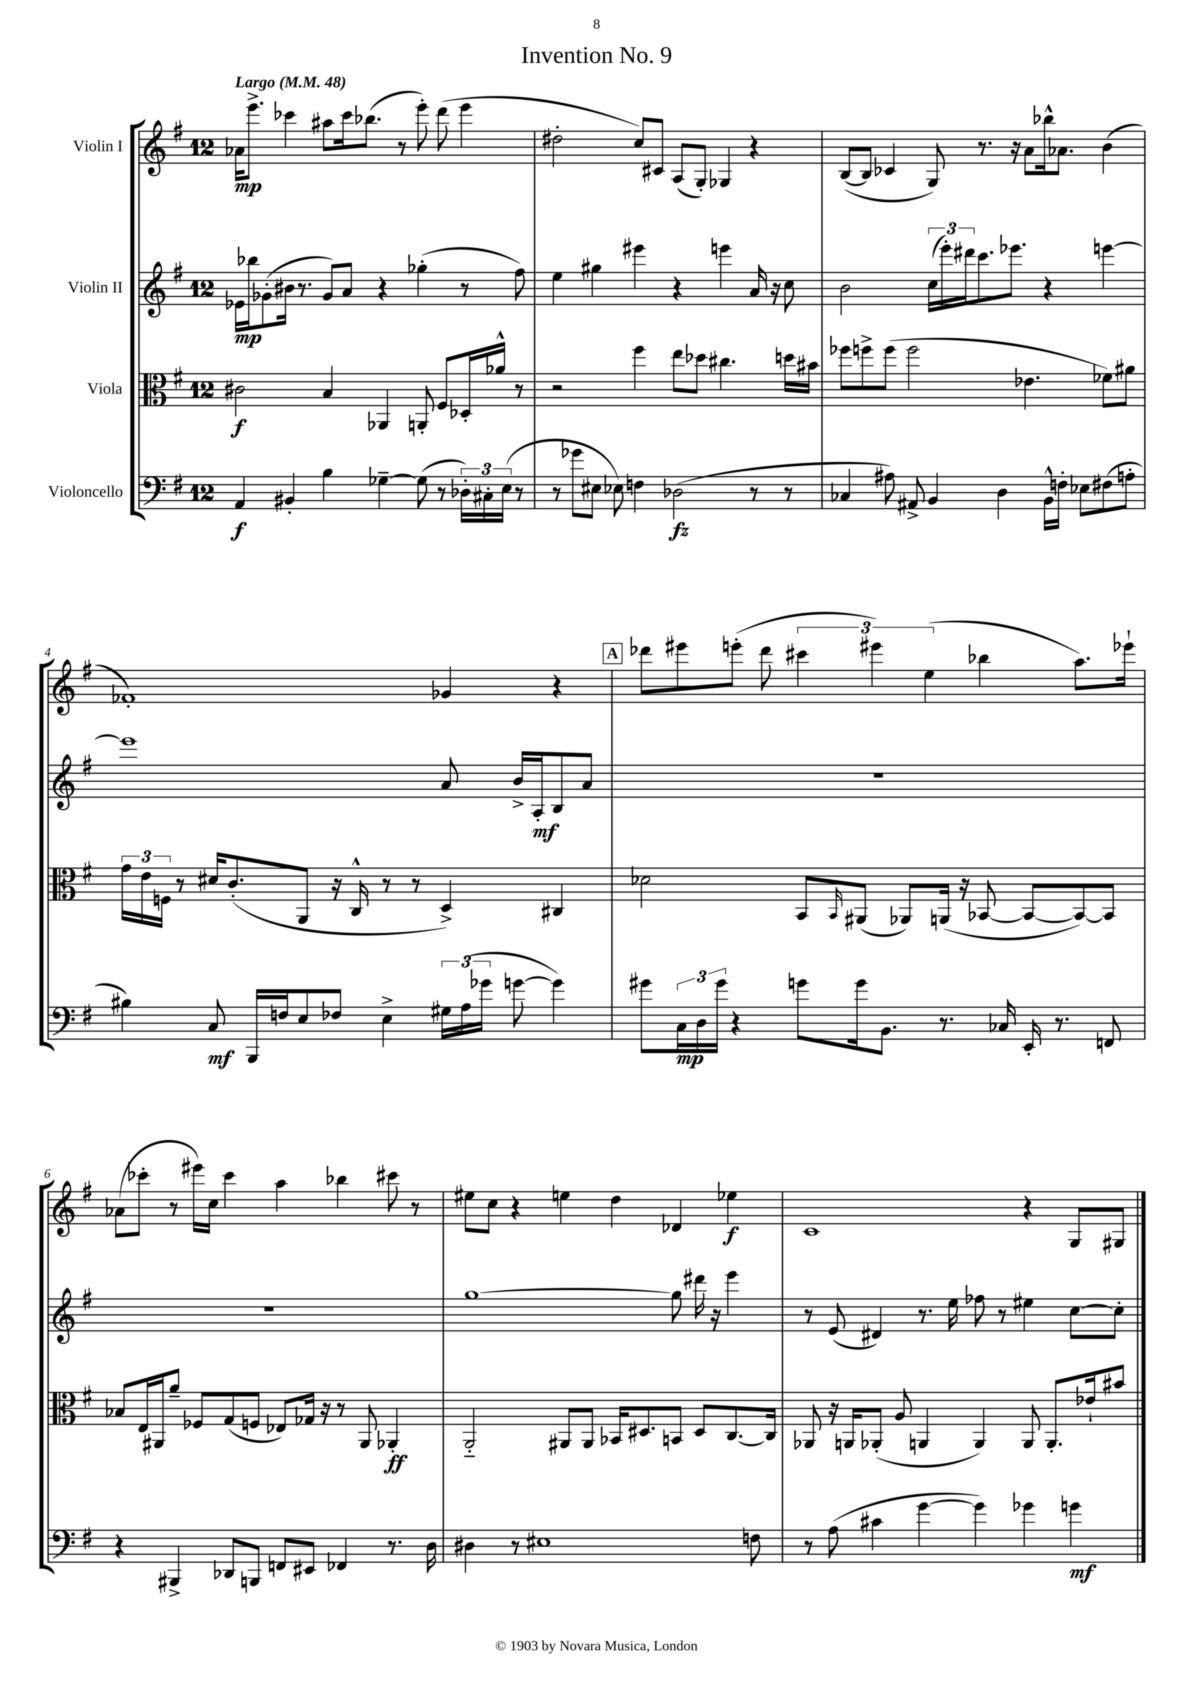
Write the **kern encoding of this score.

**kern	**kern	**kern	**kern
*staff4	*staff3	*staff2	*staff1
*clefF4	*clefC3	*clefG2	*clefG2
*k[f#]	*k[f#]	*k[f#]	*k[f#]
*M12/8	*M12/8	*M12/8	*M12/8
*MM48	*MM48	*MM48	*MM48
4AA	2c#	16e-	16a-
.	.	16bb-	8.eee^
.	.	(8g-'	.
4BB#'	.	16b#	4ccc-
.	.	8.r	.
4B	4B	8g-)	8aa#
.	.	8a	16ccc-
.	.	.	(8.bb-
[4G-~	4AA-	4r	.
.	.	.	8r
(8G-]	8AA'	(4gg-'	8eee')
8r	8F#	.	(8ddd
24D-')	16D-'	8r	4eee
24C#'	.	.	.
.	16a-^^	.	.
(24E	.	.	.
8r	8r	8ff#)	.
=	=	=	=
8r	2r	4ee	2dd#'
8g-	.	.	.
8E#	.	4gg#	.
8E-)	.	.	.
4F	4ff#	4eee#	8cc)
.	.	.	8c#
(2D-	8ee	4r	(8A
.	8dd-	.	8G')
.	4.cc#	4eee	4G-
8r	.	16a	4r
.	.	16r	.
8r	16dd	8cc	.
.	16b#	.	.
=	=	=	=
4C-	8ff-	2b	([8B
.	8ff^	.	8B]
8A#)	(8ff	.	4c-
8AA#^	2ff	.	.
4BB	.	(24cc	8G)
.	.	24eee')	.
.	.	24ddd#	.
.	.	8.ccc	8.r
4D	.	.	.
.	.	8.eee-	16r
.	4.e-	.	8a
16BB^^	.	4r	16bb-^^
16F'	.	.	8.a-
8E-	.	.	.
(8F#	8f-)	[4eee	(4b
8A'	8a#	.	.
=	=	=	=
4B#)	24g	1eee]	1f-')
.	24e	.	.
.	24F	.	.
.	8r	.	.
8C	16d#	.	.
.	(8.c'	.	.
16BBB	.	.	.
16F	.	.	.
8E	8AA	.	.
8F-	16r	.	.
.	16C^^	.	.
4E^	8r	.	.
.	8r	.	.
24G#	4D^)	8a	4g-
(24A	.	.	.
24g-	.	.	.
[8g	.	16b^	.
.	.	16A'	.
4g])	4C#	8B	4r
.	.	8a	.
=	=	=	=
8g#	2d-	1.r	8ddd-
24C	.	.	8eee#
24D	.	.	.
24g#	.	.	.
4r	.	.	(8eee'
.	.	.	8ddd-
8g	8BB	.	6ccc#
.	16qqBB	.	.
16g	(8AA#	.	.
.	.	.	6eee#)
8.BB	.	.	.
.	8AA-)	.	.
.	.	.	(6ee
8.r	(16AA	.	.
.	16r	.	.
.	[8BB-	.	4bb-
16C-	.	.	.
16EE'	8BB-_	.	.
8.r	.	.	.
.	8BB-_)	.	8.aa)
8FF	8BB-]	.	.
.	.	.	16eee-`
=	=	=	=
4r	8B-	1.r	(8a-
.	16E	.	8ccc-'
.	16AA#	.	.
4BBB#^	8a~	.	8r
.	8F-	.	16eee#)
.	.	.	16cc
8DD-	(8G	.	4ccc-
8BBB	8F	.	.
8FF	8E-)	.	4aa
8EE#	16G-	.	.
.	16r	.	.
4FF-	8r	.	4bb-
.	8AA#	.	.
8.r	4AA-'	.	8ccc#
.	.	.	8r
16D	.	.	.
=	=	=	=
4D#	2AA'~	[1gg	8ee#
.	.	.	8cc
8r	.	.	4r
1E#	.	.	.
.	8AA#	.	4ee
.	8AA#	.	.
.	16BB-	.	4dd
.	8.D#	.	.
.	8BB	8gg]	4d-
.	8D#	16ddd#	.
.	.	16r	.
.	[8.C	4eee	4ee-
8F	.	.	.
.	16C]	.	.
=	=	=	=
8r	8AA-	8r	1c
(8A	16r	(8e	.
.	16AA	.	.
4c#	(8AA-'	4d#)	.
.	8A	.	.
[4g	4AA	8.r	.
.	.	16ee	.
4g])	4AA)	8ff-	.
.	.	8r	.
4g-	8AA	4ee#	4r
.	8.AA'	.	.
4g	.	[8cc	8G
.	16e-`	.	.
.	8b#	8cc']	8G#
==	==	==	==
*-	*-	*-	*-
